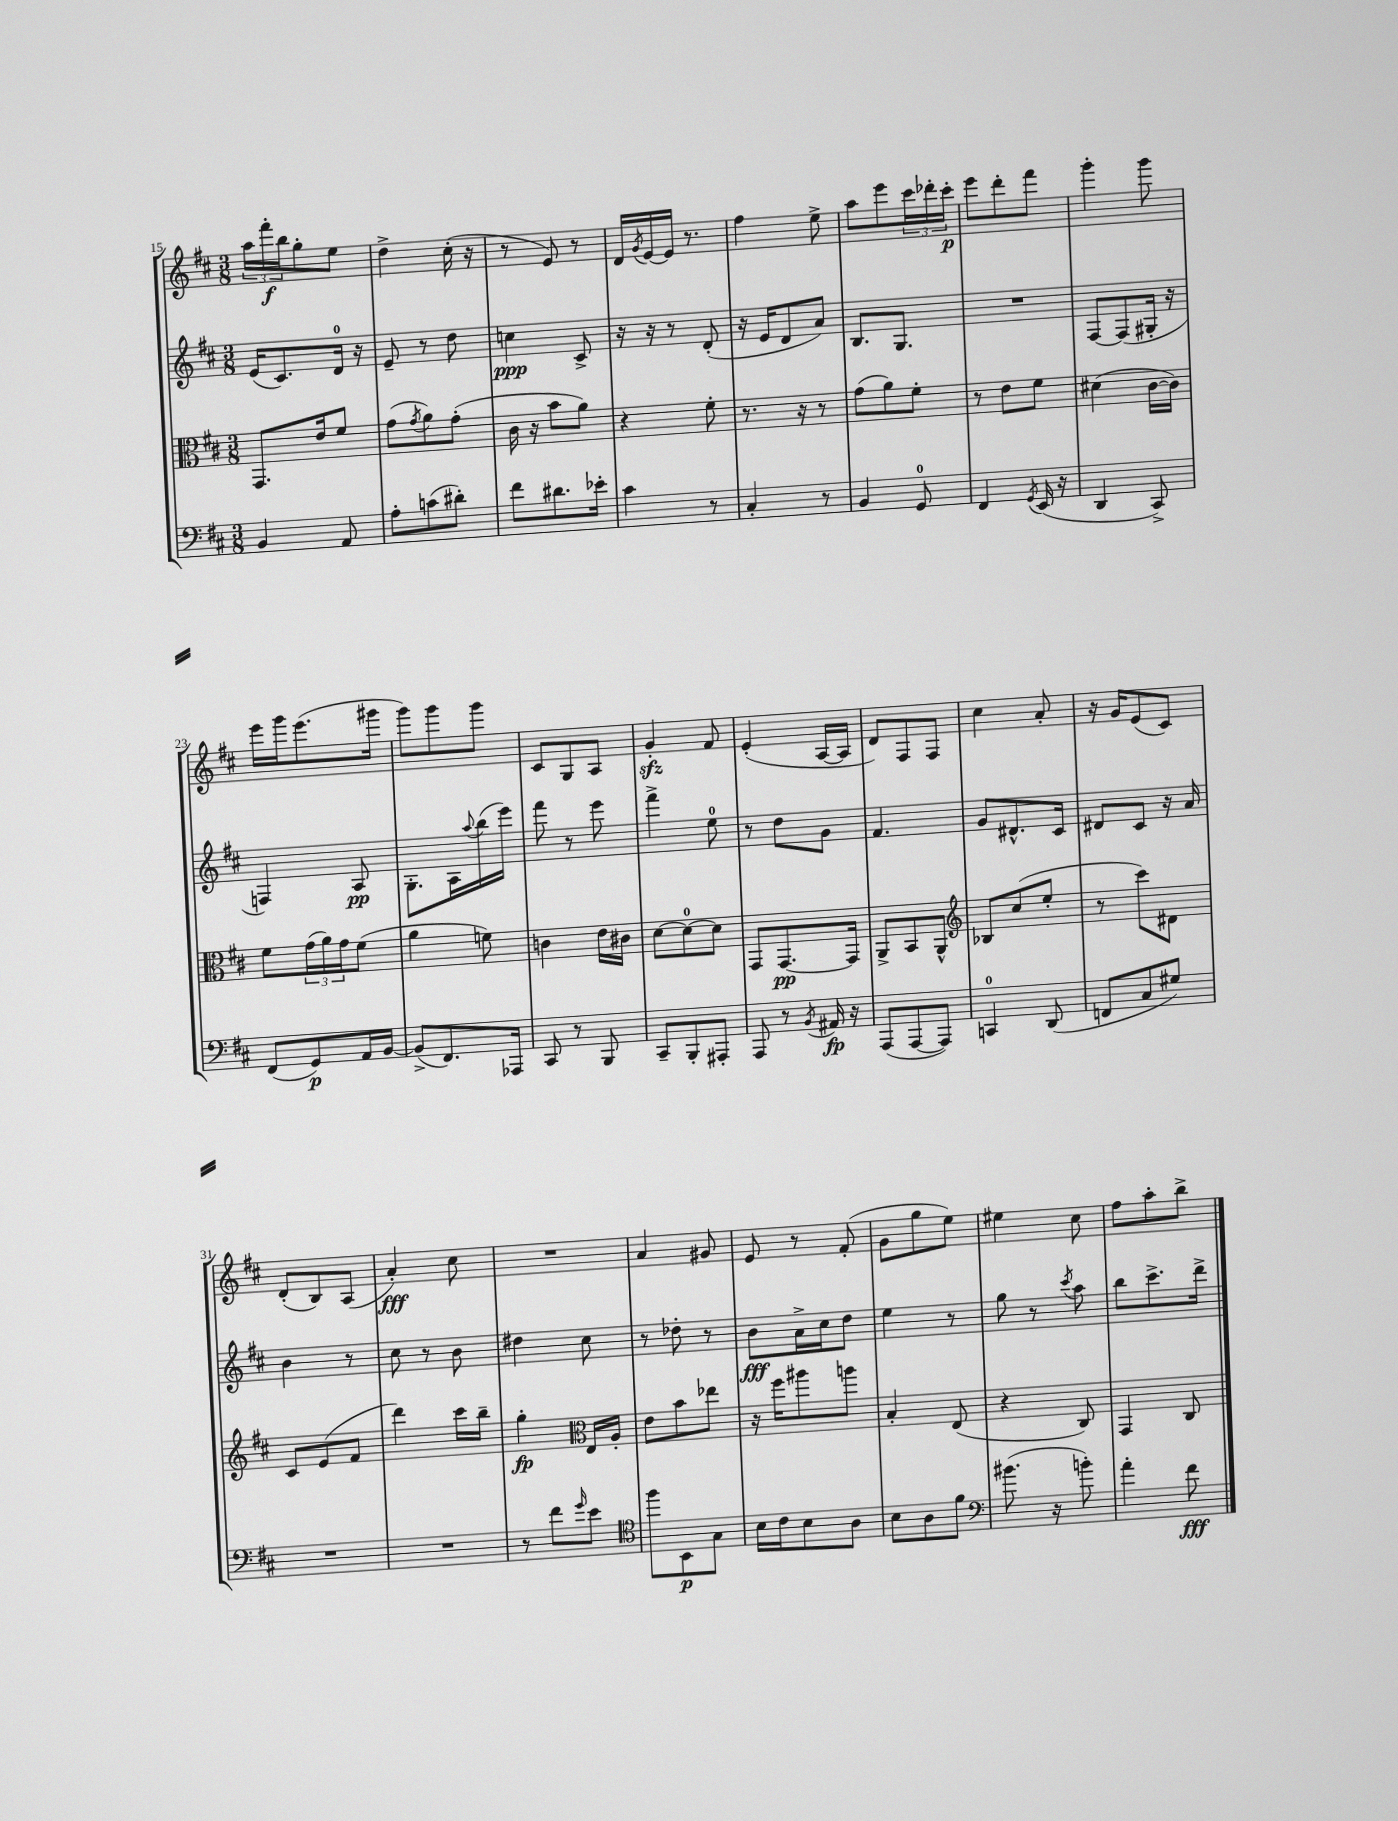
<<
\new StaffGroup <<
\new Staff = "s0" {
    \clef treble \key d \major \numericTimeSignature \time 3/8
    \tuplet 3/2 { a''16 fis'''16-.\f b''16 } g''8-. e''8 |
    d''4-> cis''16-.( r16 |
    r8 e'8) r8 |
    d'16 \acciaccatura { g'8 } e'16~ e'16 r8. |
    fis''4 e''8-> |
    a''8 e'''8 \tuplet 3/2 { cis'''16 des'''16-. cis'''16-.\p } |
    e'''8 d'''8-. fis'''8 |
    g'''4-. g'''8 |
    e'''16 g'''16 e'''8.( gis'''16 |
    g'''8) g'''8 g'''8 |
    cis'8 g8 a8 |
    g'4-.\sfz fis'8 |
    e'4-.( a16~ a16 |
    d'8) fis8 fis8 |
    cis''4 a'8-. |
    r16 g'16 e'8( cis'8) |
    d'8-.( b8) a8( |
    a'4-.\fff) cis''8 |
    R4. |
    a'4 gis'8 |
    e'8 r8 fis'8-.( |
    g'8 g''8 e''8) |
    eis''4 cis''8 |
    fis''8 a''8-. b''8-> \bar "|." |
}
\new Staff = "s1" {
    \clef treble \key d \major \numericTimeSignature \time 3/8
    e'16( cis'8.) d'16-0 r16 |
    e'8-- r8 d''8 |
    c''4\ppp cis'8-> |
    r16 r16 r8 d'8-.( |
    r16 e'16 d'8 a'8) |
    b8. g8. |
    R4. |
    fis8~ fis8( gis16-. r16 |
    f4) a8\pp |
    g8.-. a16 \appoggiatura { a''8 } b''16( e'''16) |
    fis'''8 r8 e'''8 |
    fis'''4-> e''8-0 |
    r8 d''8 g'8 |
    fis'4. |
    g'8 dis'8.-^ cis'16 |
    dis'8 cis'8 r16 a'16 |
    b'4 r8 |
    cis''8 r8 b'8 |
    dis''4 cis''8 |
    r8 des''8-. r8 |
    b'8\fff a'16-> cis''16 d''8 |
    e''4 r8 |
    g''8 r8 \acciaccatura { cis'''8 } a''8 |
    b''8 cis'''8.-> d'''16-> \bar "|." |
}
\new Staff = "s2" {
    \clef alto \key d \major \numericTimeSignature \time 3/8
    g,8. e'16 fis'8 |
    g'8( \acciaccatura { g'8 } a'8) g'8-.( |
    cis'16 r16 b'8 a'8) |
    r4 fis'8-. |
    r8. r16 r8 |
    g'8( a'8) fis'8-. |
    r8 e'8 fis'8 |
    dis'4( cis'16~ cis'16) |
    fis'8 \tuplet 3/2 { g'16( a'16) g'16 } fis'8( |
    a'4 f'8) |
    c'4 e'16 cis'16 |
    d'8~ d'8-0~ d'8 |
    g,8 g,8.~\pp g,16 |
    a,8-> b,8 a,8-^ |
    \clef treble bes8 cis''8( e''8-. |
    r8 cis'''8) dis'8 |
    cis'8 e'8( fis'8 |
    d'''4) cis'''16 b''16-- |
    g''4-.\fp \clef alto e16 a16-. |
    e'8 b'8 ees''8 |
    r16 fis''16 ais''8 a''8 |
    b4-. e8( |
    r4 cis8) |
    g,4 cis8 \bar "|." |
}
\new Staff = "s3" {
    \clef bass \key d \major \numericTimeSignature \time 3/8
    b,4 a,8 |
    a8-. c'8( dis'8-.) |
    fis'8 dis'8. ees'16-. |
    cis'4 r8 |
    cis4-. r8 |
    b,4 g,8-0 |
    fis,4 \acciaccatura { g,8 } e,16( r16 |
    d,4 cis,8->) |
    fis,8( g,8\p) a,16 b,16~ |
    b,8->( fis,8.) aes,,16 |
    cis,8 r8 b,,8 |
    cis,8-- b,,8-. ais,,8-. |
    a,,8 r8 \acciaccatura { b,8 } ais,16\fp r16 |
    a,,8( a,,8~ a,,8) |
    c,4-0 d,8( |
    f,8 cis8 gis8) |
    R4. |
    R4. |
    r8 fis'8 \grace { g'16 } e'8 |
    \clef tenor fis''8 b,8\p g8 |
    b16 cis'16 b8 a8 |
    b8 a8 fis'8 |
    \clef bass bis'8.( r16 b'8-.) |
    a'4-. fis'8\fff \bar "|." |
}
>>
>>
\layout { \context { \Score currentBarNumber = #15 } }
